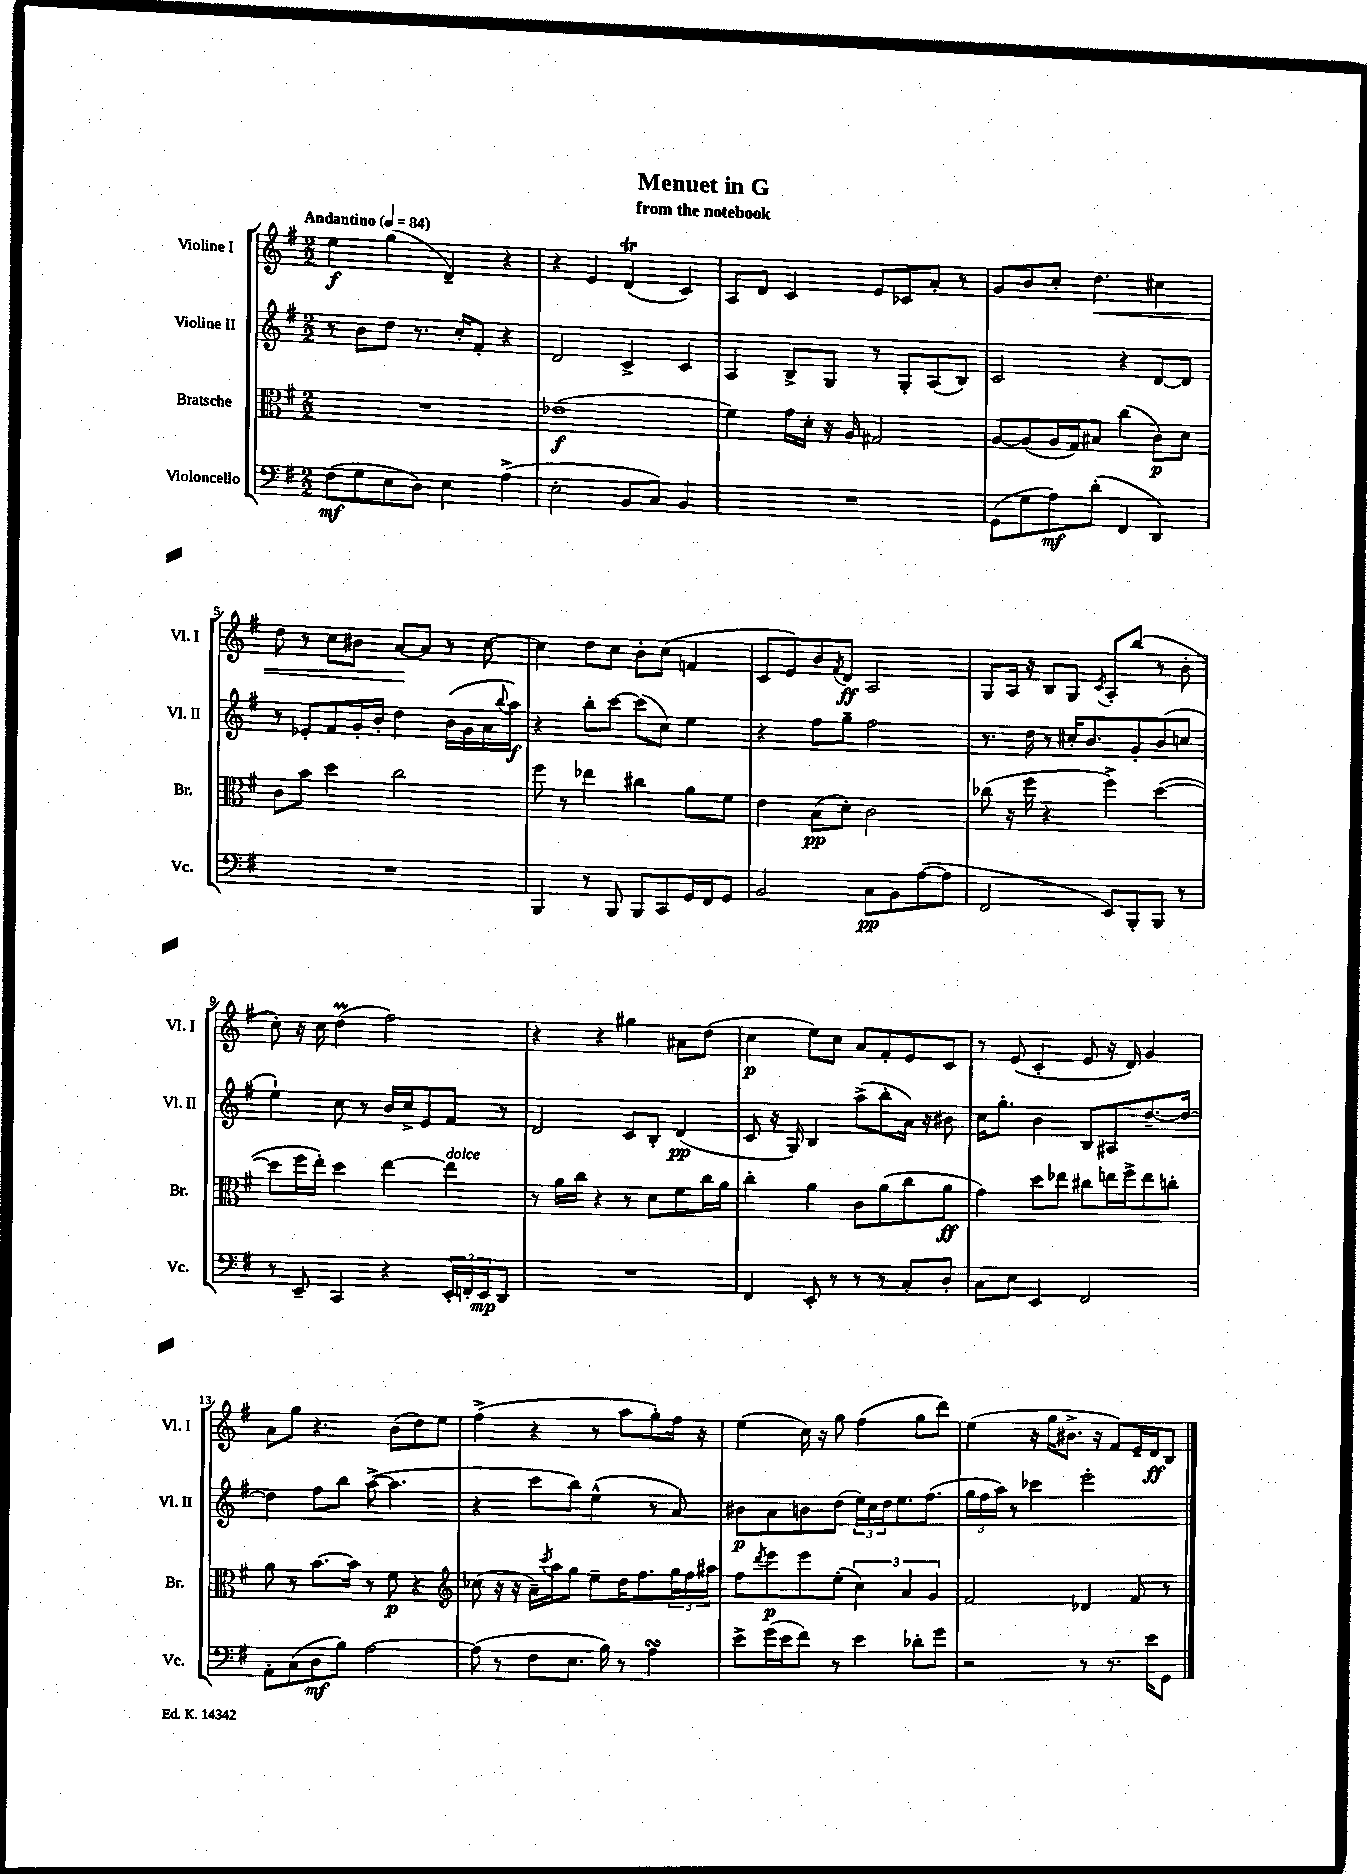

**kern	**dynam	**kern	**dynam	**kern	**dynam	**kern	**dynam
*part4	*part4	*part3	*part3	*part2	*part2	*part1	*part1
*staff4	*staff4	*staff3	*staff3	*staff2	*staff2	*staff1	*staff1
*I"Violoncello	*	*I"Bratsche	*	*I"Violine II	*	*I"Violine I	*
*I'Vc.	*	*I'Br.	*	*I'Vl. II	*	*I'Vl. I	*
*clefF4	*	*clefC3	*	*clefG2	*	*clefG2	*
*k[f#]	*	*k[f#]	*	*k[f#]	*	*k[f#]	*
*M2/2	*	*M2/2	*	*M2/2	*	*M2/2	*
*MM84	*	*MM84	*	*MM84	*	*MM84	*
=1	=1	=1	=1	=1	=1	=1	=1
!	!	!	!	!	!	!LO:TX:a:B:t=Andantino	!
(8F#\L	mf	1r	.	8r	.	4ee\	f
8G\	.	.	.	8b\L	.	.	.
8E\	.	.	.	8dd\J	.	(4gg\	.
8D\J)	.	.	.	8.r	.	.	.
4E\	.	.	.	.	.	4d~/)	.
.	.	.	.	16cc'/KL	.	.	.
.	.	.	.	8f#'/J	.	.	.
(4A^\	.	.	.	4r	.	4r	.
=2	=2	=2	=2	=2	=2	=2	=2
2E'\	.	(1e-X	f	2d/	.	4r	.
.	.	.	.	.	.	4e/	.
8BB/L	.	.	.	4c^/	.	(4dT/	.
8C/J)	.	.	.	.	.	.	.
4BB/	.	.	.	4c/	.	4c/)	.
=3	=3	=3	=3	=3	=3	=3	=3
1r	.	4f#\)	.	4A/	.	8A/L	.
.	.	.	.	.	.	8d/J	.
.	.	16g\LL	.	8B^/L	.	4c/	.
.	.	16d'\JJ	.	.	.	.	.
.	.	16r	.	8G/J	.	.	.
.	.	16A/	.	.	.	.	.
.	.	2G#X/	.	8r	.	8e/L	.
.	.	.	.	8G'/L	.	8c-X/	.
.	.	.	.	(8A/	.	8a'/J	.
.	.	.	.	8B/J)	.	8r	.
=4	=4	=4	=4	=4	=4	=4	=4
(8GG\L	.	[8A/L	.	2c/	.	8g/L	.
8G\	.	(8A/]	.	.	.	8b/	.
8A\)	mf	16A/L	.	.	.	8cc'/J	.
.	.	16G/J)	.	.	.	.	.
!	!	!	!	!	!	!	!LO:HP:b
(8d'\J	.	8B#X/J	.	.	.	4.dd\	<
4FF#/	.	(4cc\	.	4r	.	.	.
4DD/)	.	8c\L)	p	[8d/L	.	4cc#X\	.
.	.	8d\J	.	8d/J]	.	.	.
!!LO:LB:g=z
=5	=5	=5	=5	=5	=5	=5	=5
1r	.	8c\L	.	8r	.	8dd\	.
.	.	8b\J	.	8e-X'/L	.	8r	.
.	.	4dd\	.	8f#/	.	8cc\L	.
.	.	.	.	16g'/L	.	8b#X\J	.
.	.	.	.	16b'/JJ	.	.	.
.	.	2cc\	.	4dd\	.	[8a/L	.
.	.	.	.	.	.	8a/J]	[
.	.	.	.	(16b\LL	.	8r	.
.	.	.	.	16g\	.	.	.
.	.	.	.	16a\	.	[8cc\	.
.	.	.	.	8qqbb/	.	.	.
.	.	.	.	16aa\JJ)	f	.	.
=6	=6	=6	=6	=6	=6	=6	=6
4BBB/	.	8ff#\	.	4r	.	4cc\]	.
.	.	8r	.	.	.	.	.
8r	.	4ee-X\	.	8bb'\L	.	8dd\L	.
8BBB/	.	.	.	[8ccc\J	.	8cc\J	.
8BBB/L	.	4cc#X\	.	(8ccc\L]	.	8b'\L	.
8CC/	.	.	.	8cc\J)	.	(8cc\J	.
16GG/L	.	8a\L	.	4ee\	.	4fn/	.
16FF#/J	.	.	.	.	.	.	.
8GG/J	.	8f#\J	.	.	.	.	.
=7	=7	=7	=7	=7	=7	=7	=7
2BB/	.	4e\	.	4r	.	8c/L	.
.	.	.	.	.	.	8e/)	.
.	.	(8B\L	pp	8ff#\L	.	8b/	.
.	.	.	.	.	.	8qf#/	.
.	.	8d'\J)	.	8gg~\J	.	8d/J	ff
8C\L	pp	2c\	.	2ff#\	.	2A/	.
8BB\	.	.	.	.	.	.	.
([8A\	.	.	.	.	.	.	.
8A\J]	.	.	.	.	.	.	.
=8	=8	=8	=8	=8	=8	=8	=8
2FF#/	.	(8cc-X\	.	8.r	.	8G/L	.
.	.	16r	.	.	.	16A/Jk	.
.	.	16ff#\	.	16dd\	.	16r	.
.	.	4r	.	8r	.	8B/L	.
.	.	.	.	16cc#X'/KL	.	8G/J	.
.	.	.	.	8.b/	.	.	.
.	.	.	.	.	.	8qc/	.
8EE/L)	.	4ff#^\)	.	.	.	8A'/L	.
8BBB'/	.	.	.	8g'/	.	(8bb/J	.
8BBB/J	.	([4dd\	.	(8b/	.	8r	.
8r	.	.	.	8ccn/J	.	8b'\	.
!!LO:LB:g=z
=9	=9	=9	=9	=9	=9	=9	=9
8r	.	8dd\L]	.	4ee`\)	.	8cc'\)	.
8EE~/	.	16ff#\L	.	.	.	16r	.
.	.	16ee'\JJ)	.	.	.	16cc\	.
4CC/	.	4dd\	.	8cc\	.	(4ddM\	.
.	.	.	.	8r	.	.	.
4r	.	[4ee\	.	16b/LL	.	2ff#\)	.
.	.	.	.	16cc^/J	.	.	.
.	.	.	.	8e/	.	.	.
!	!	!LO:TX:a:i:t=dolce	!	!	!	!	!
24EE'/LL	.	4ee\]	.	8f#/J	.	.	.
24FFn'/	.	.	.	.	.	.	.
24EE/J	mp	.	.	.	.	.	.
8DD/J	.	.	.	8r	.	.	.
=10	=10	=10	=10	=10	=10	=10	=10
1r	.	8r	.	2d/	.	4r	.
.	.	16a\LL	.	.	.	.	.
.	.	16cc\JJ	.	.	.	.	.
.	.	4r	.	.	.	4r	.
.	.	8r	.	8c/L	.	4gg#X\	.
.	.	8d\L	.	8B'/J	.	.	.
.	.	8f#\	.	(4d/	pp	8a#X\L	.
.	.	16cc\L	.	.	.	(8dd\J	.
.	.	16a\JJ	.	.	.	.	.
=11	=11	=11	=11	=11	=11	=11	=11
4FF#/	.	4cc'\	.	8c/	.	4cc\	p
.	.	.	.	16r	.	.	.
.	.	.	.	16G/)	.	.	.
8EE'/	.	4a\	.	4B/	.	8ee\L)	.
8r	.	.	.	.	.	8cc\J	.
8r	.	8c\L	.	(8aa^\L	.	8a/L	.
8r	.	(8a\	.	8bb'\	.	8f#'/	.
8C'/L	.	8cc\	.	16a\Jk)	.	8e/	.
.	.	.	.	16r	.	.	.
8D'/J	.	8a\J	ff	8b#X\	.	8c/J	.
=12	=12	=12	=12	=12	=12	=12	=12
8C\L	.	4g\)	.	16cc\KL	.	8r	.
.	.	.	.	8.gg'\J	.	.	.
8E\J	.	.	.	.	.	(8e/	.
4EE/	.	8dd\L	.	4b\	.	4c'/	.
.	.	8ee-X\J	.	.	.	.	.
2FF#/	.	8cc#X\L	.	8B/L	.	8e/	.
.	.	16een\L	.	8A#X/	.	16r	.
.	.	16ff#^\J	.	.	.	16d/)	.
.	.	8ee\	.	[8.dd~/	.	4g/	.
.	.	8ccn'\J	.	.	.	.	.
.	.	.	.	16dd/Jk_	.	.	.
!!LO:LB:g=z
=13	=13	=13	=13	=13	=13	=13	=13
8AA'\L	.	8a\	.	4dd\]	.	8a\L	.
(8C\	.	8r	.	.	.	8gg\J	.
8D\	mf	[8.b\L	.	8ff#\L	.	4.r	.
8B\J)	.	.	.	8bb\J	.	.	.
.	.	16b\Jk]	.	.	.	.	.
[2A\	.	8r	.	([8aa^\	.	.	.
.	.	8f#\	p	4.aa\]	.	(8b\L	.
.	.	4r	.	.	.	8dd\)	.
.	.	.	.	.	.	8ee\J	.
=14	=14	=14	=14	=14	=14	=14	=14
*	*	*clefG2	*	*	*	*	*
(8A\]	.	(8cc-X\	.	4r	.	(4ff#^\	.
8r	.	16r	.	.	.	.	.
.	.	16r	.	.	.	.	.
8F#\L	.	16a~\LL)	.	8ccc\L	.	4r	.
.	.	8qccc/	.	.	.	.	.
.	.	16aa\J	.	.	.	.	.
8.E\J	.	8gg\J	.	8bb\J)	.	.	.
.	.	8ee~\L	.	(4ee^^\	.	8r	.
16B\)	.	.	.	.	.	.	.
8r	.	16dd\K	.	.	.	8aa\L	.
.	.	8.ff#\	.	.	.	.	.
4AsSSS\	.	.	.	8r	.	8gg'\)	.
.	.	24gg\L	.	8a/)	.	16ff#\Jk	.
.	.	24ff#\	.	.	.	.	.
.	.	.	.	.	.	16r	.
.	.	24aa#X\JJ	.	.	.	.	.
=15	=15	=15	=15	=15	=15	=15	=15
8e^\L	.	8ff#\L	.	8b#X\L	p	(4ee\	.
.	.	8qddd/	.	.	.	.	.
(16g\L	.	8eee\	p	8a\	.	.	.
16e\J	.	.	.	.	.	.	.
8f#\J)	.	8eee\	.	8bn\	.	16cc\)	.
.	.	.	.	.	.	16r	.
8r	.	(8ee'\J	.	(8dd\J	.	8gg\	.
4e\	.	6cc\)	.	24ee\LL)	.	(4ff#\	.
.	.	.	.	24cc\	.	.	.
.	.	.	.	24dd\J	.	.	.
.	.	.	.	8.ee\	.	.	.
.	.	6a/	.	.	.	.	.
8d-X'\L	.	.	.	.	.	8gg\L	.
.	.	.	.	(8.ff#\J	.	.	.
.	.	6g/	.	.	.	.	.
8g\J	.	.	.	.	.	8ddd\J)	.
=16	=16	=16	=16	=16	=16	=16	=16
2r	.	2f#/	.	24gg\LL	.	(4ee\	.
.	.	.	.	24ff#\	.	.	.
.	.	.	.	24aa\JJ)	.	.	.
.	.	.	.	8r	.	.	.
.	.	.	.	4ccc-X\	.	16r	.
.	.	.	.	.	.	16gg\KL	.
.	.	.	.	.	.	8.b#X^\J	.
8r	.	4d-X/	.	2eee'\	.	.	.
.	.	.	.	.	.	16r	.
8.r	.	.	.	.	.	8f#/L)	.
.	.	8f#/	.	.	.	16e~/L	.
16e\KL	.	.	.	.	.	16d/J	ff
8GG\J	.	8r	.	.	.	8B/J	.
==	==	==	==	==	==	==	==
*-	*-	*-	*-	*-	*-	*-	*-
